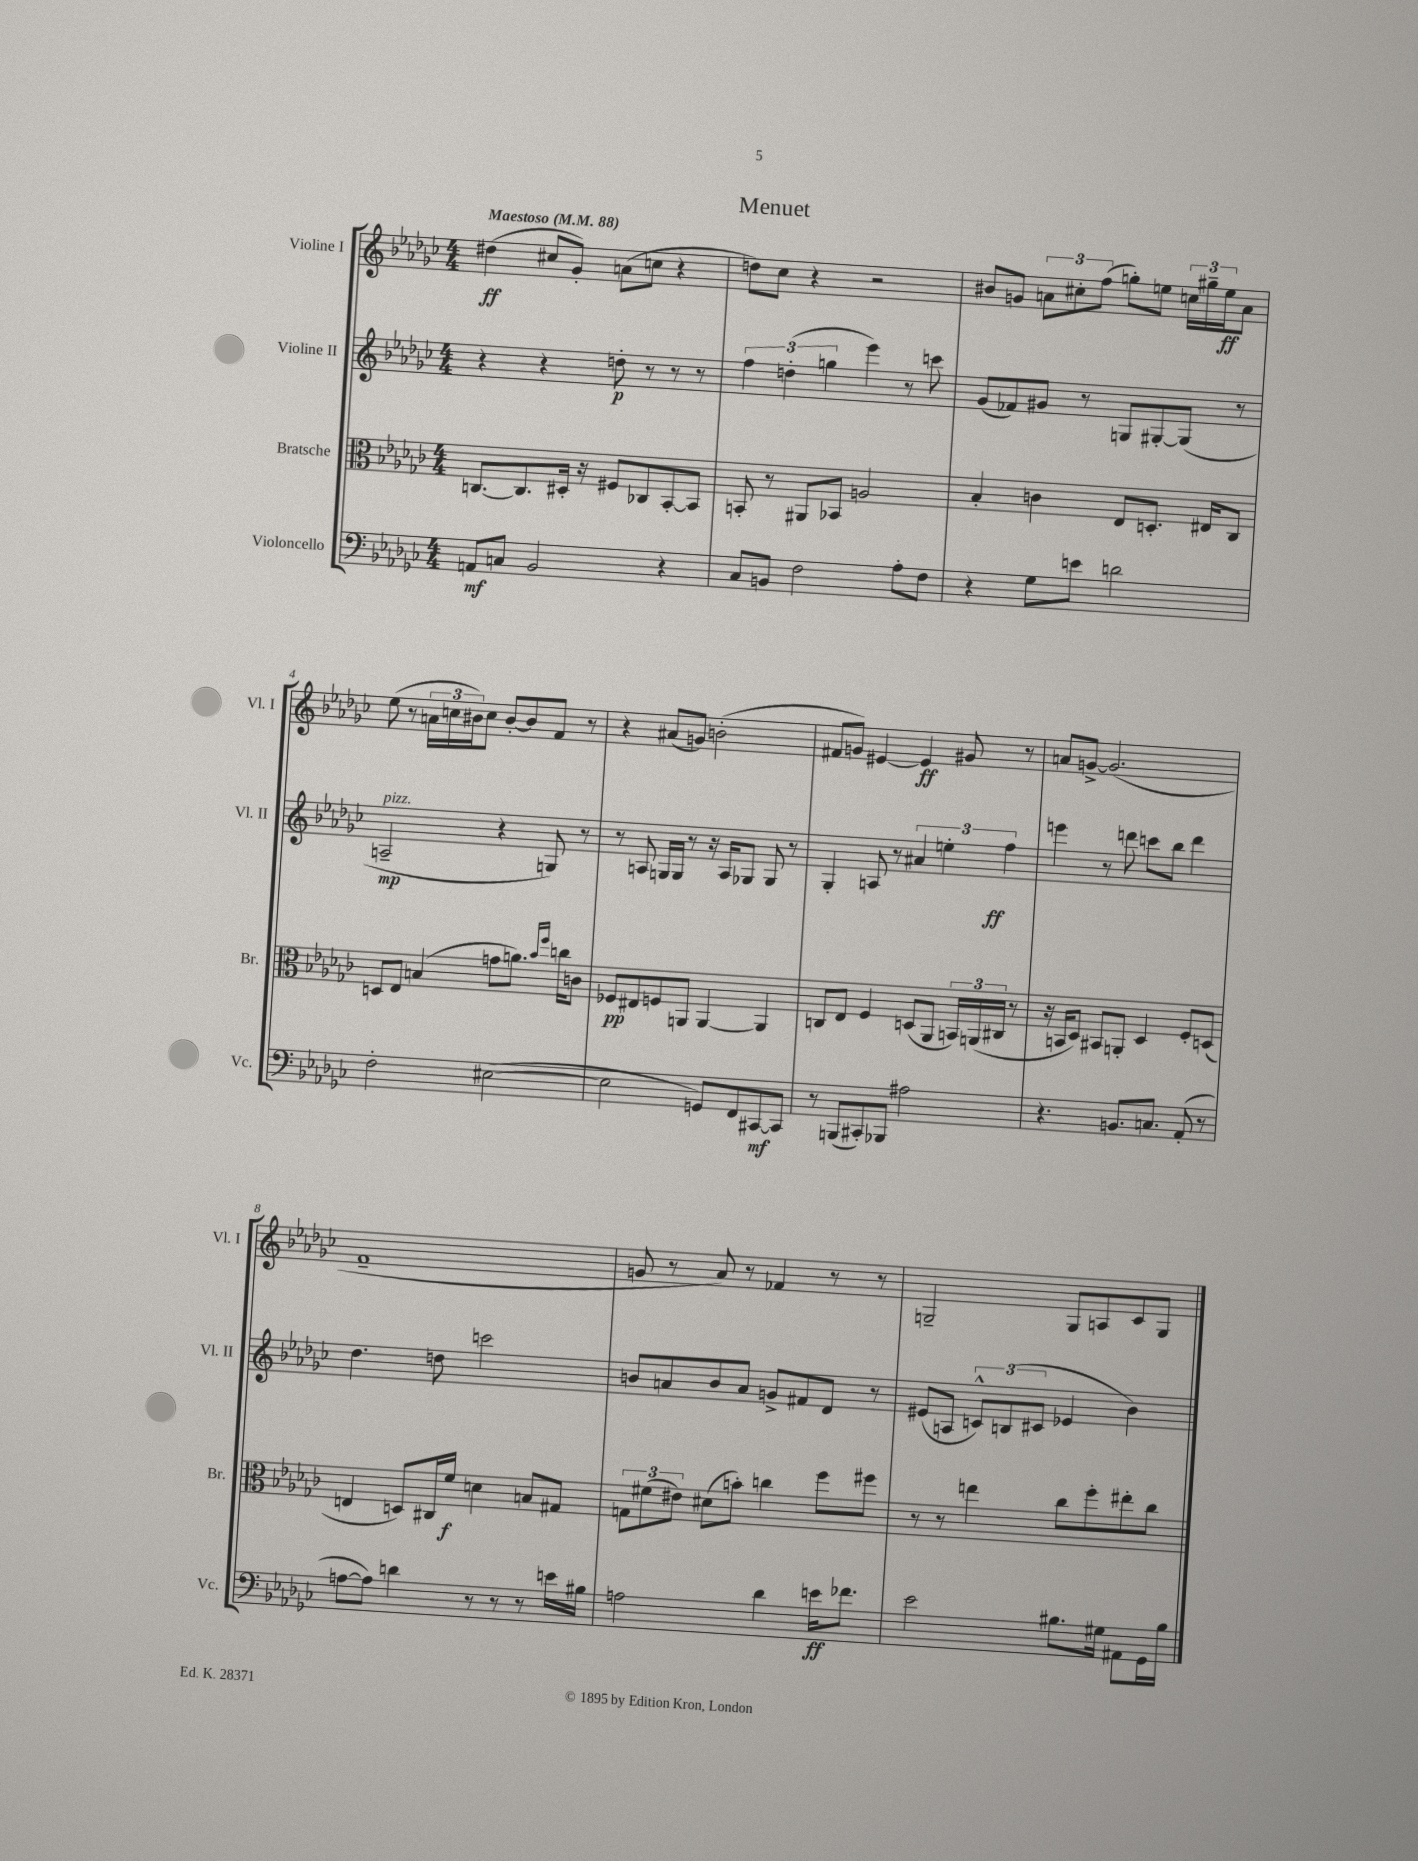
\header { title = "Menuet" }
<<
\new StaffGroup <<
\new Staff = "s0" \with { instrumentName = "Violine I" shortInstrumentName = "Vl. I" } {
    \clef treble \key ges \major \numericTimeSignature \time 4/4 \tempo "Maestoso" 4 = 88
    dis''4\ff( cis''8 ges'8-.) a'8( c''8 r4 |
    d''8) ces''8 r4 r2 |
    bis'8 g'8 \tuplet 3/2 { a'8 cis''8-. f''8( } g''8-.) e''8 \tuplet 3/2 { c''16 gis''16-- e''16\ff } a'8 |
    ees''8( r8 \tuplet 3/2 { a'16 c''16 bis'16) } c''8 bis'8~-. bis'8 f'8 r8 |
    r4 ais'8( g'8) b'2-.( |
    fis'8 g'8) eis'4~ eis'4\ff gis'8 r8 |
    a'8 g'8~-> g'2.( |
    f'1-- |
    g'8 r8 aes'8) r8 fes'4 r8 r8 |
    g2-- g8 a8 ces'8 g8 \bar "|." |
}
\new Staff = "s1" \with { instrumentName = "Violine II" shortInstrumentName = "Vl. II" } {
    \clef treble \key ges \major \numericTimeSignature \time 4/4
    r4 r4 d''8-.\p r8 r8 r8 |
    \tuplet 3/2 { f''4 d''4-.( g''4 } ees'''4) r8 c'''8 |
    ges'8( fes'8) gis'8 r8 g8 gis8~-. gis8( r8 |
    a2--\mp^\markup { \italic "pizz." } r4 g8) r8 |
    r8 a8 g16 g16 r8 r16 a16 ges8 ges8 r8 |
    ges4-. a8 r8 \tuplet 3/2 { ais'4 e''4-. f''4\ff } |
    e'''4 r8 d'''8 c'''8 bes''8 d'''4 |
    des''4. d''8 c'''2 |
    b'8 a'8 b'8 a'8 g'8-> fis'8 des'8 r8 |
    eis'8( a8 \tuplet 3/2 { c'8-^) b8( cis'8 } ees'4 bes'4) \bar "|." |
}
\new Staff = "s2" \with { instrumentName = "Bratsche" shortInstrumentName = "Br." } {
    \clef alto \key ges \major \numericTimeSignature \time 4/4
    c8.~ c8. dis16-. r16 fis8 ces8 bes,8~-. bes,8 |
    b,8-. r8 ais,8 bes,8 a2 |
    bes4-. c'4 ees8 d8.-. eis16 ces8 |
    d8 ees8 b4( g'8 a'8.) \grace { bes'16 f''16 } c''16 c'8 |
    fes8\pp eis8 f8 a,8 a,4~ a,4 |
    c8 ees8 f4 d8( aes,8 \tuplet 3/2 { b,16) a,16( cis16 } r8 |
    r16 b,16 des8) bis,8 a,8-. des4 f8-. d8( |
    e4 d8) cis16 f'16\f d'4 b8 gis8 |
    \tuplet 3/2 { g8 fis'8( eis'8) } dis'8( b'8-.) c''4 f''8 fis''8 |
    r8 r8 e''4 ces''8 f''8-. eis''8-. ces''8 \bar "|." |
}
\new Staff = "s3" \with { instrumentName = "Violoncello" shortInstrumentName = "Vc." } {
    \clef bass \key ges \major \numericTimeSignature \time 4/4
    a,8\mf c8 bes,2 r4 |
    ces8 b,8 f2 aes8-. f8 |
    r4 ges8 e'8 d'2 |
    f2-. eis2~( |
    eis2 g,8) f,8 cis,8~\mf cis,8 |
    r8 b,,8( cis,8-.) bes,,8 ais2 |
    r4. b,8. c8. aes,8-.( r8 |
    a8~ a8) d'4 r8 r8 r8 e'16 bis16 |
    a2 des'4 e'16\ff fes'8. |
    ees'2 bis8. gis16 ais,8 ges,16 bis16 \bar "|." |
}
>>
>>
